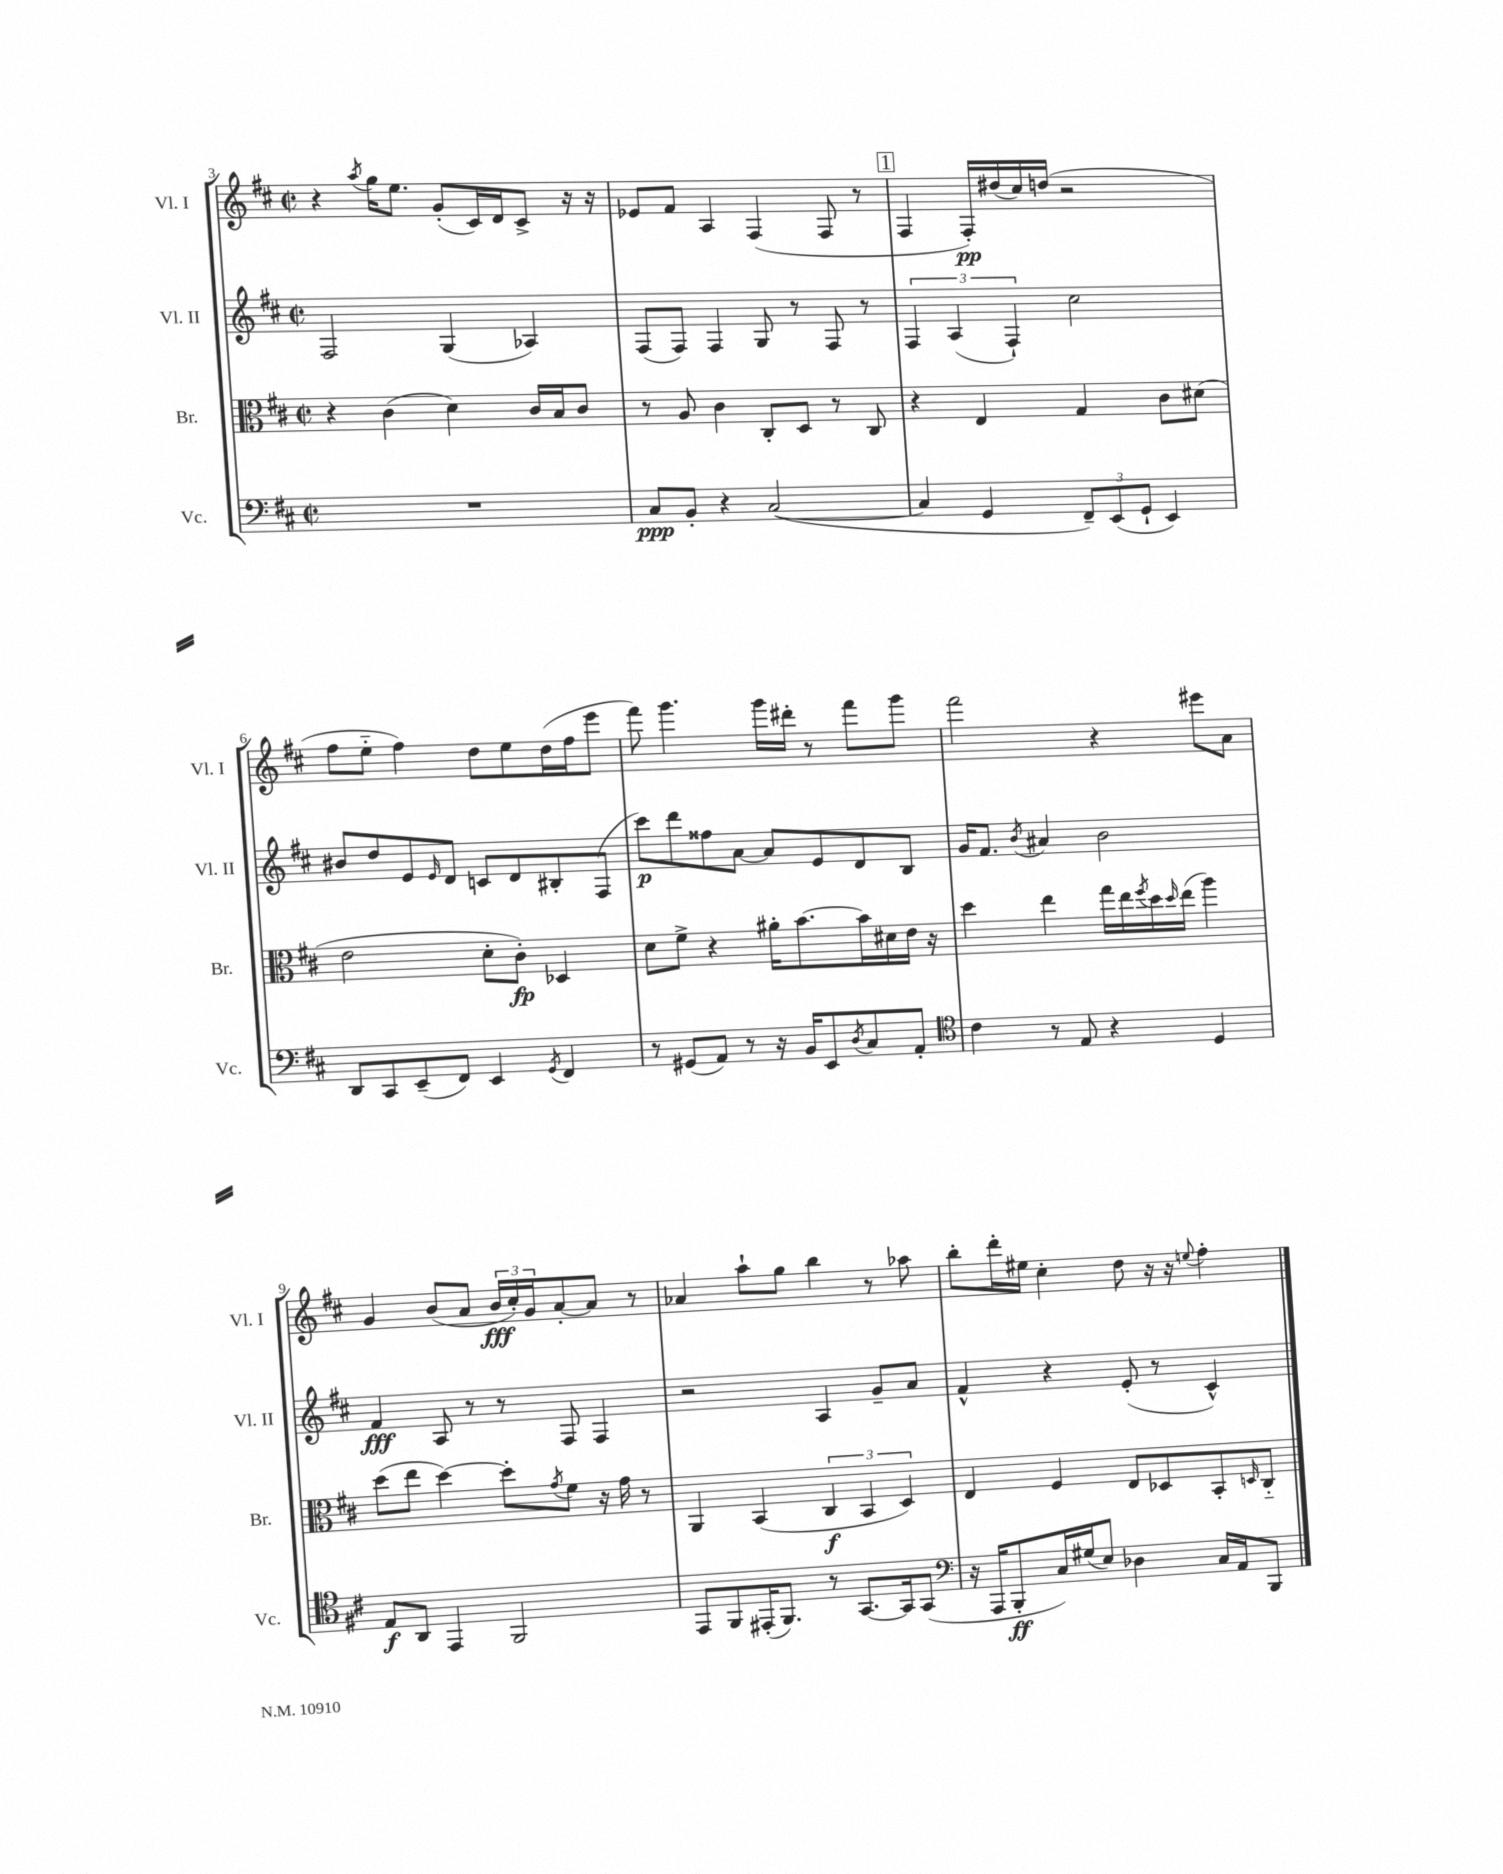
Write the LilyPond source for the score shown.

<<
\new StaffGroup <<
\new Staff = "s0" \with { instrumentName = "Vl. I" shortInstrumentName = "Vl. I" } {
    \clef treble \key d \major \defaultTimeSignature \time 2/2
    r4 \acciaccatura { a''8 } g''16 e''8. g'8-.( cis'16) d'16 cis'8-> r16 r16 |
    ees'8 fis'8 a4 fis4( fis8 r8 |
    \mark \markup { \box "1" } fis4 fis16-.\pp) dis''16( cis''16) d''16( r2 |
    fis''8 e''8-_ fis''4) d''8 e''8 d''16( fis''16 e'''8 |
    fis'''8) g'''4. g'''16 dis'''16-. r8 fis'''8 g'''8 |
    fis'''2 r4 eis'''8 a'8 |
    g'4 b'8( a'8 \tuplet 3/2 { b'16\fff cis''16-.) g'16 } a'8~-. a'8 r8 |
    aes'4 a''8-! g''8 b''4 r8 aes''8 |
    b''8-. d'''16-. eis''16 cis''4-. d''8 r16 r16 \appoggiatura { e''8 } fis''4-. \bar "|." |
}
\new Staff = "s1" \with { instrumentName = "Vl. II" shortInstrumentName = "Vl. II" } {
    \clef treble \key d \major \defaultTimeSignature \time 2/2
    fis2 g4( aes4) |
    fis8( fis8) fis4 g8 r8 fis8 r8 |
    \mark \markup { \box "1" } \tuplet 3/2 { fis4 a4( fis4-!) } cis''2 |
    bis'8 d''8 e'8 \grace { e'16 } d'8 c'8 d'8 bis8-. fis8( |
    cis'''8\p) d'''8 fisis''8 a'8~ a'8 e'8 d'8 b8 |
    g'16 fis'8. \acciaccatura { b'8 } ais'4 b'2 |
    fis'4\fff a8 r8 r8 fis8 fis4 |
    r2 a4 g'8-- a'8 |
    fis'4-^ r4 e'8-.( r8 cis'4-^) \bar "|." |
}
\new Staff = "s2" \with { instrumentName = "Br." shortInstrumentName = "Br." } {
    \clef alto \key d \major \defaultTimeSignature \time 2/2
    r4 cis'4( d'4) cis'16 b16 cis'8 |
    r8 a8 cis'4 cis8-. d8 r8 cis8 |
    \mark \markup { \box "1" } r4 e4 g4 cis'8 dis'8( |
    e'2 d'8-. cis'8-.\fp) des4 |
    d'8 fis'8-> r4 ais'16-. b'8.~ b'16 dis'16 e'16 r16 |
    d''4 e''4 g''16 e''16 \acciaccatura { fis''8 } d''16 \grace { d''16 } e''16( a''4) |
    d''8( e''8 d''4~) d''8-. \acciaccatura { g'8 } fis'8 r16 g'16 r8 |
    a,4 b,4( \tuplet 3/2 { cis4\f b,4 d4) } |
    e4 fis4 e8 des8 b,8-. \grace { d16 } cis8-_ \bar "|." |
}
\new Staff = "s3" \with { instrumentName = "Vc." shortInstrumentName = "Vc." } {
    \clef bass \key d \major \defaultTimeSignature \time 2/2
    R1 |
    cis8\ppp b,8-. r4 cis2~( |
    \mark \markup { \box "1" } cis4 g,4 \tuplet 3/2 { fis,8--) e,8( g,8-! } e,4) |
    d,8 cis,8 e,8--( fis,8) e,4 \acciaccatura { g,8 } fis,4 |
    r8 gis,8( a,8) r8 r16 b,16 e,8 \acciaccatura { d8 } cis8 a,8-. |
    \clef tenor cis'4 r8 e8 r4 d4 |
    e8\f a,8 e,4 fis,2 |
    e,8 fis,8 eis,16-.( fis,8.) r8 g,8.~ g,16 g,8( |
    \clef bass r16 a,,16 b,,8-.\ff cis16) gis16( e8) des4 cis16 a,16 b,,8 \bar "|." |
}
>>
>>
\layout { \context { \Score currentBarNumber = #3 } }
